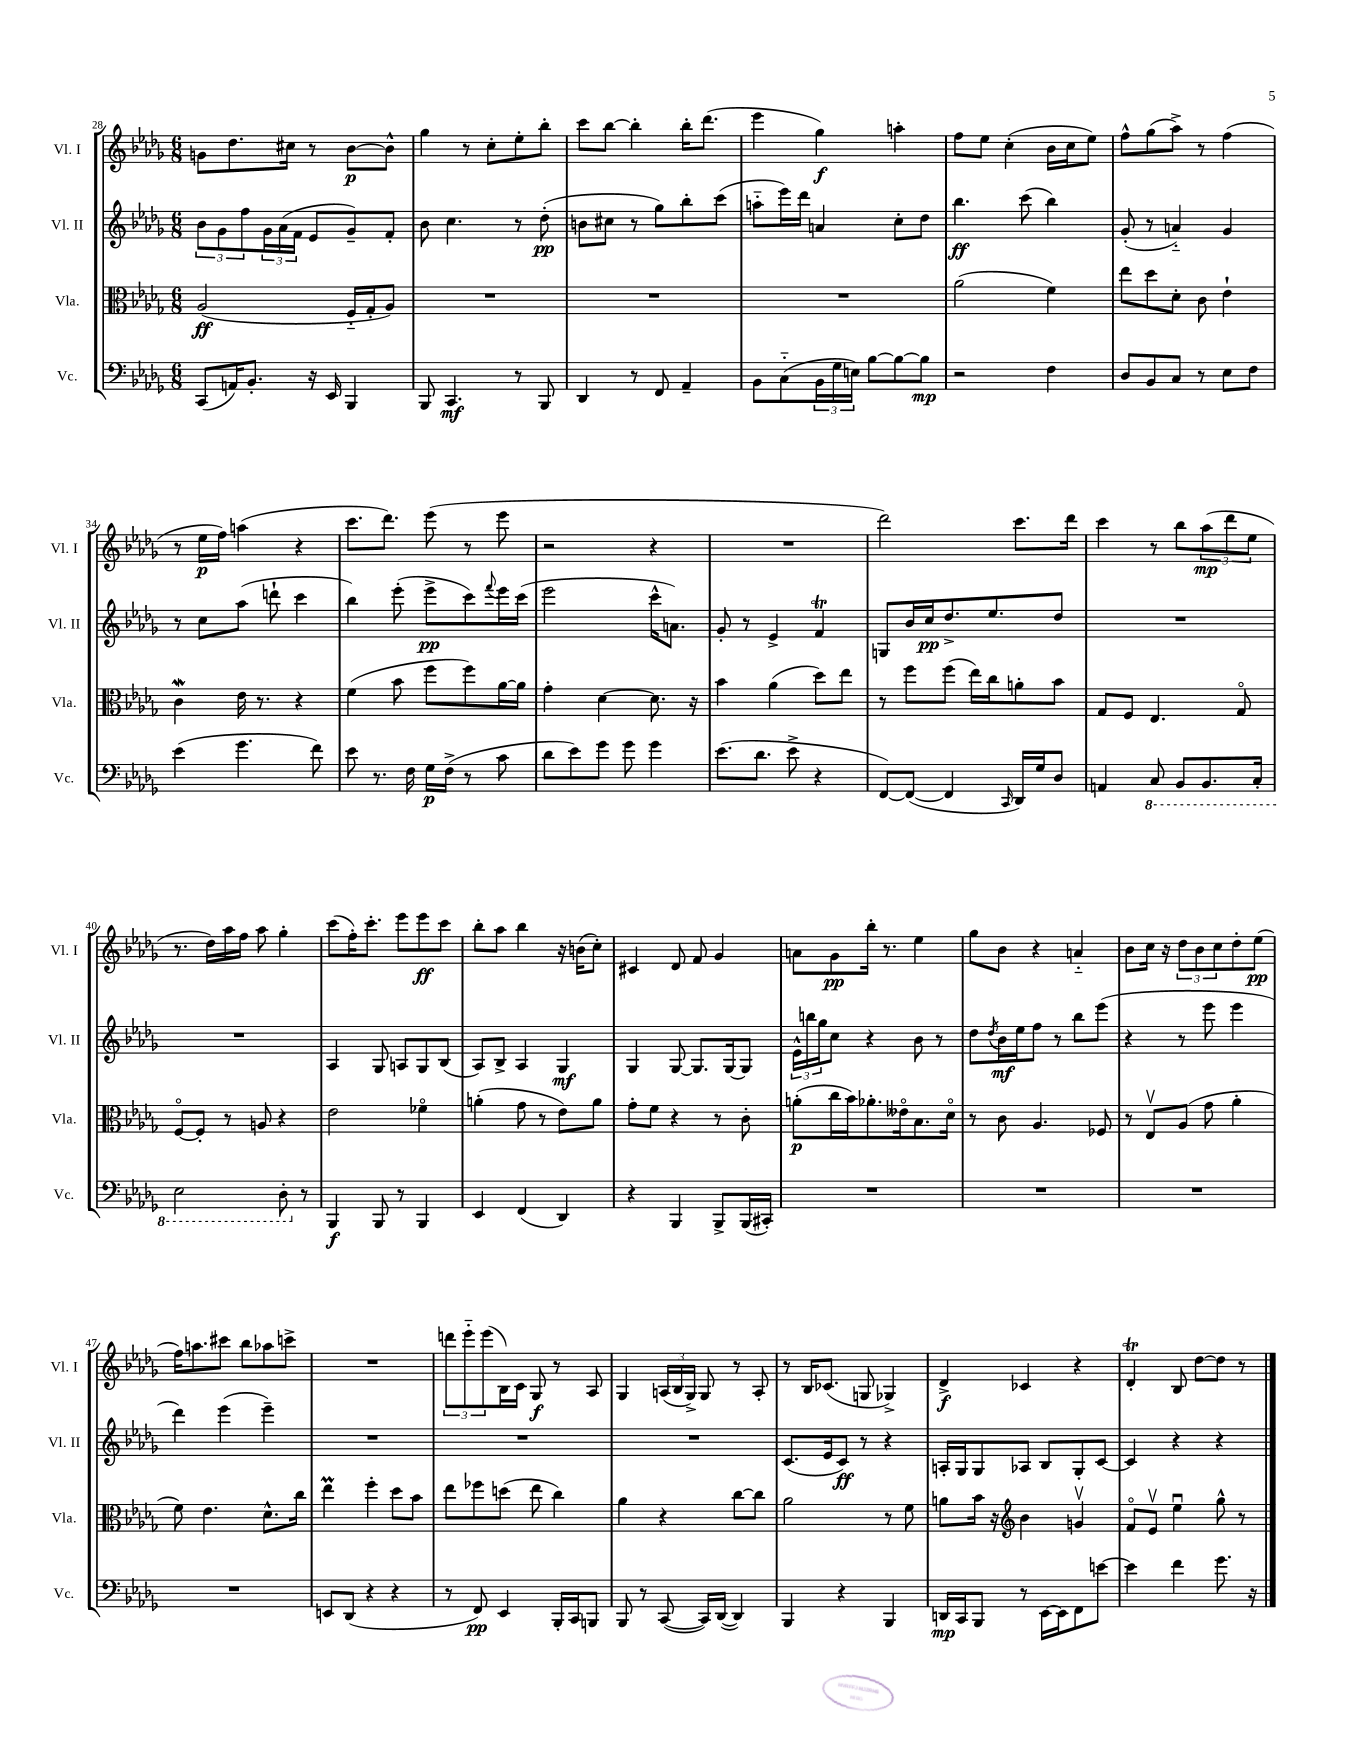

**kern	**kern	**kern	**kern
*staff4	*staff3	*staff2	*staff1
*clefF4	*clefC3	*clefG2	*clefG2
*k[b-e-a-d-g-]	*k[b-e-a-d-g-]	*k[b-e-a-d-g-]	*k[b-e-a-d-g-]
*M6/8	*M6/8	*M6/8	*M6/8
(8CC	(2A-	12b-	8g
.	.	12g-	.
16AA)	.	.	8.dd-
.	.	12ff	.
8.BB-'	.	.	.
.	.	24g-	.
.	.	(24a-	.
.	.	.	16cc#
.	.	24f	.
16r	.	8e-	8r
16EE-	.	.	.
4BBB-	16F'~	8g-~)	[8b-
.	16G-'	.	.
.	8A-)	8f'	8b-^^]
=	=	=	=
8BBB-	2.r	8b-	4gg-
4.CC	.	4.cc	.
.	.	.	8r
.	.	.	8cc'
8r	.	8r	8ee-'
8BBB-	.	(8dd-'	8bb-'
=	=	=	=
4DD-	2.r	8b	8ccc
.	.	8cc#	[8bb-
8r	.	8r	4bb-']
8FF	.	8gg-)	.
4AA-~	.	8bb-'	16bb-'
.	.	.	(8.ddd-
.	.	(8ccc	.
=	=	=	=
8BB-	2.r	8aa'~	4eee-
(8C'~	.	16eee-)	.
.	.	16ddd-	.
24BB-	.	4a	4gg-)
24G-	.	.	.
24E)	.	.	.
[8B-	.	.	.
8B-_	.	8cc'	4aa'
8B-]	.	8dd-	.
=	=	=	=
2r	(2a-	4.bb-	8ff
.	.	.	8ee-
.	.	.	(4cc'
.	.	(8ccc	.
4F	4f)	4bb-)	16b-
.	.	.	16cc
.	.	.	8ee-)
=	=	=	=
8D-	8ee-	(8g-'	8ff^^
8BB-	8dd-	8r	(8gg-
8C	8d-'	4a'~)	8aa-^)
8r	8c	.	8r
8E-	4e-`	4g-	(4ff
8F	.	.	.
=	=	=	=
(4e-	4c	8r	8r
.	.	8cc	16ee-
.	.	.	16ff)
4.g-	16e-	(8aa-	(4aa
.	8.r	.	.
.	.	8ddd`	.
.	4r	4ccc	4r
8f)	.	.	.
=	=	=	=
8e-	(4f	4bb-)	8.ccc
8.r	.	.	.
.	.	.	8.ddd-)
.	8b-	(8eee-'	.
16F	.	.	.
16G-	8ff	8eee-^	(8eee-
(16F^	.	.	.
8r	8ff)	8ccc)	8r
.	.	8qqfff	.
8c	[16a-	16eee-	8eee-
.	16a-]	(16ccc	.
=	=	=	=
8d-	4g-'	2eee-	2r
8e-)	.	.	.
8g-	[4d-	.	.
8g-	.	.	.
4g-	8.d-]	16ccc^^	4r
.	.	8.a)	.
.	16r	.	.
=	=	=	=
(8.e-	4b-	8g-'	2.r
.	.	8r	.
8.d-	.	.	.
.	(4a-	4e-^	.
8e-^	.	.	.
4r	8dd-)	4f	.
.	8ee-	.	.
=	=	=	=
[8FF)	8r	8G	2ddd-)
(8FF_	8ff	16b-	.
.	.	16cc	.
4FF]	(8ff	8.dd-^	.
.	16ee-)	.	.
.	16cc	8.ee-	.
16qqCC	.	.	.
16DD-)	8a'	.	8.ccc
16G-	.	.	.
8D-	8b-	8dd-	.
.	.	.	16ddd-
=	=	=	=
4AA	8G-	2.r	4ccc
.	8F	.	.
8CC	4.E-	.	8r
8BBB-	.	.	8bb-
8.BBB-	.	.	(12aa-
.	.	.	12ddd-
.	8G-o	.	.
.	.	.	12ee-
16CC'	.	.	.
=	=	=	=
2EE-	[8Fo	2.r	8.r
.	8F']	.	.
.	.	.	16dd-)
.	8r	.	16aa-
.	.	.	16ff
.	8A	.	8aa-
8DD-'	4r	.	4gg-'
8r	.	.	.
=	=	=	=
4BBB-	2e-	4A-	(8ccc
.	.	.	16ff')
.	.	.	8.ccc'
8BBB-	.	8G-	.
8r	.	8A	8eee-
4BBB-	4f-o	8G-	8eee-
.	.	(8B-	8ccc
=	=	=	=
4EE-	(4a'	8A-)	8bb-'
.	.	8B-^	8aa-
(4FF	8g-	4A-	4bb-
.	8r	.	.
4DD-)	8e-)	4G-	16r
.	.	.	(16b
.	8a	.	8cc')
=	=	=	=
4r	8g-'	4G-	4c#
.	8f	.	.
4BBB-	4r	[8G-	8d-
.	.	8.G-]	8f
8BBB-^	8r	.	4g-
.	.	[16G-	.
(16BBB-	8c'	8G-]	.
16CC#')	.	.	.
=	=	=	=
2.r	(8a'	24e-^^	8a
.	.	24bb	.
.	.	24gg-	.
.	16cc	8cc	8g-
.	16b-)	.	.
.	8.a-'	4r	16bb-'
.	.	.	8.r
.	16e--o	.	.
.	8.B-	8b-	4ee-
.	.	8r	.
.	16d-o	.	.
=	=	=	=
2.r	8r	8dd-	8gg-
.	.	8qdd-	.
.	8c	16b-	8b-
.	.	16ee-	.
.	4.A-	8ff	4r
.	.	8r	.
.	.	8bb-	4a'~
.	8F-	(8eee-	.
=	=	=	=
2.r	8r	4r	8b-
.	8E-v	.	16cc
.	.	.	16r
.	(8A-	8r	12dd-
.	.	.	12b-
.	8g-	8eee-	.
.	.	.	12cc
.	4a-'	4eee-	8dd-'
.	.	.	(8ee-
=	=	=	=
2.r	8f)	4ddd-)	16ff)
.	.	.	8.aa
.	4.e-	.	.
.	.	(4eee-	8ccc#
.	.	.	8bb-
.	8.d-^^	4eee-~)	8aa-
.	.	.	8ccc^
.	16cc	.	.
=	=	=	=
8EE	4ee-	2.r	2.r
(8DD-	.	.	.
4r	4ff'	.	.
4r	8dd-	.	.
.	8b-	.	.
=	=	=	=
8r	8ee-	2.r	12ddd
.	.	.	12eee-'~
8FF)	8ff-	.	.
.	.	.	(12eee-
4EE-	(8dd	.	16B-)
.	.	.	16c
.	8ee-	.	8G-
16BBB-'	4cc)	.	8r
16CC	.	.	.
8BBB	.	.	8A-
=	=	=	=
8BBB-	4a-	2.r	4G-
8r	.	.	.
([8CC	4r	.	(24A
.	.	.	24B-
.	.	.	24G-^)
16CC])	.	.	8G-
([16DD-	.	.	.
4DD-])	[8cc	.	8r
.	8cc]	.	8A'
=	=	=	=
4BBB-	2a-	(8.c	8r
.	.	.	16B-
.	.	16e-	(8.c-
4r	.	8c)	.
.	.	8r	8G
4BBB-	8r	4r	4G-^)
.	8f	.	.
=	=	=	=
16DD	8a	16A'	4d-^
16CC	.	16G-	.
8BBB-	16b-	8G-	.
.	16r	.	.
*	*clefG2	*	*
8r	4b-	8A-	4c-
[16EE-	.	8B-	.
16EE-]	.	.	.
8FF	4gv	8G-'	4r
[8e	.	[8c	.
=	=	=	=
4e]	8fo	4c]	4d-'
.	8e-v	.	.
4f	4ee-u	4r	8B-
.	.	.	[8dd-
8.g-	8gg-^^	4r	8dd-]
.	8r	.	8r
16r	.	.	.
==	==	==	==
*-	*-	*-	*-
